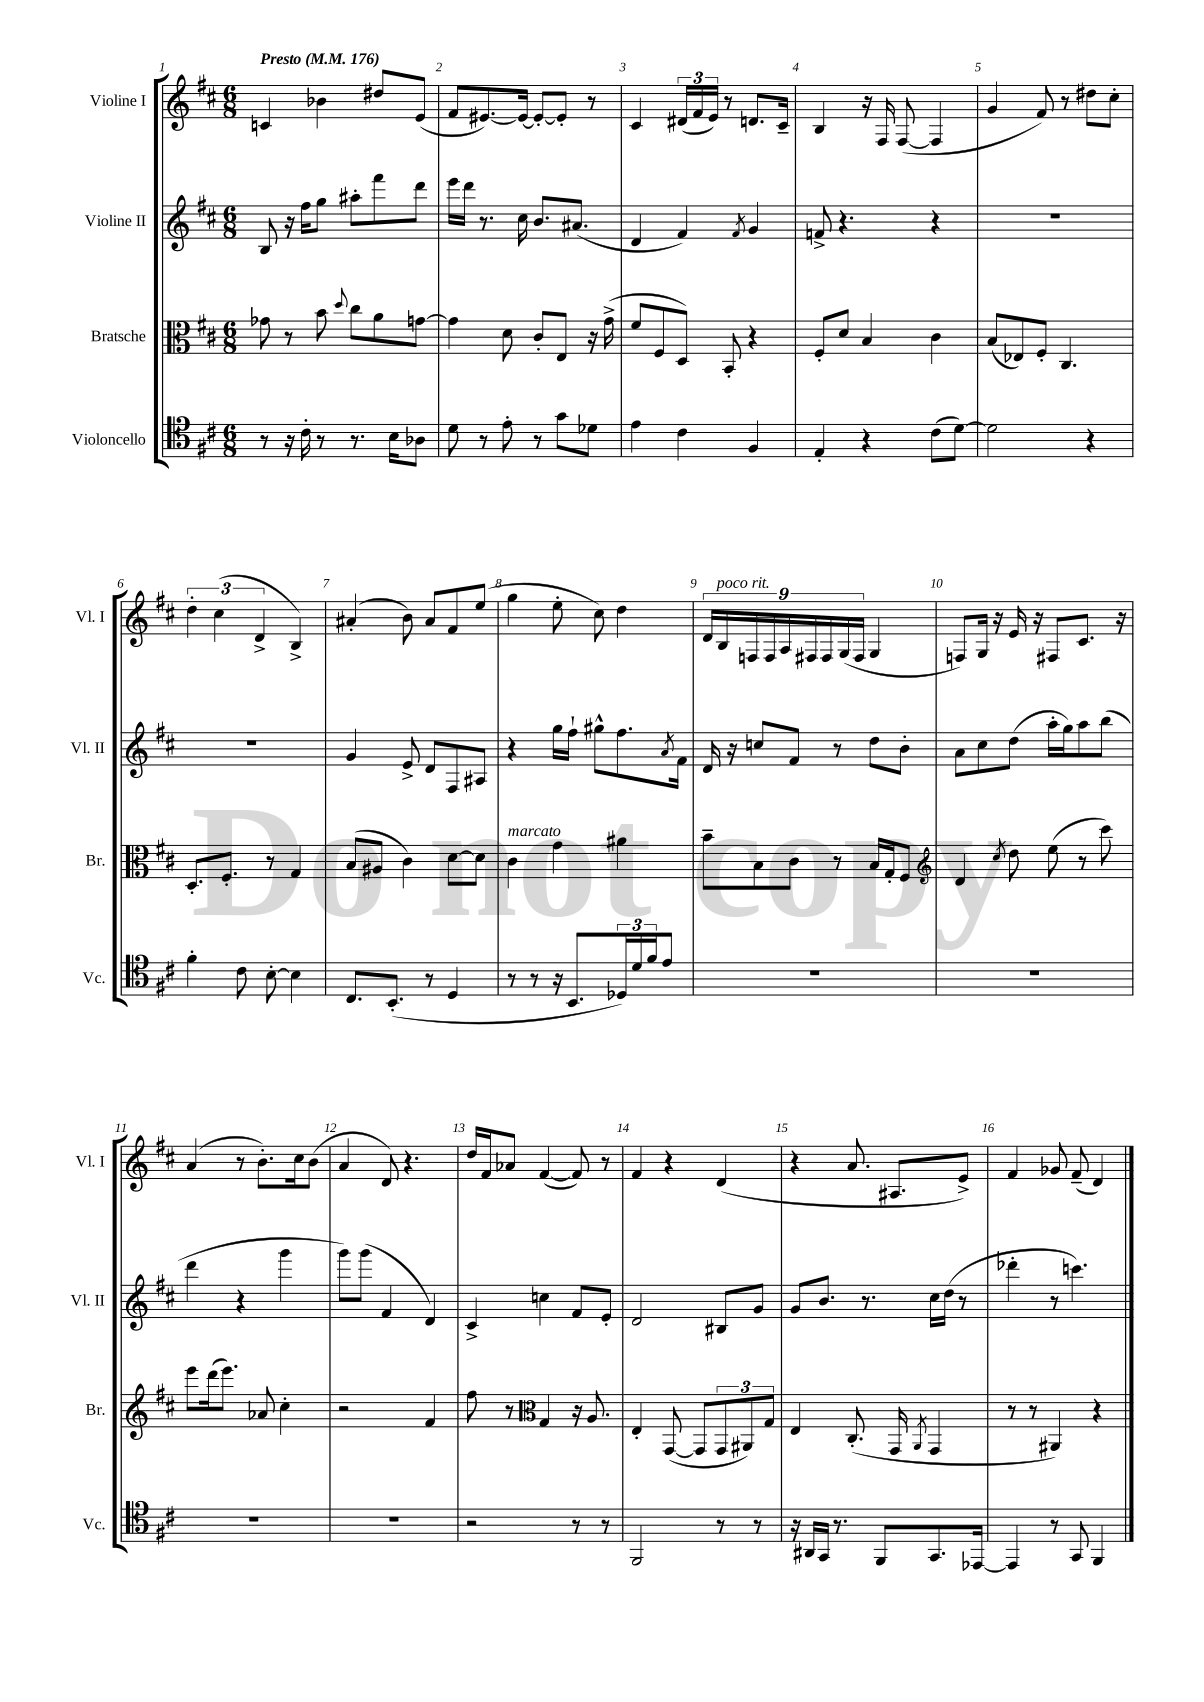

**kern	**kern	**kern	**kern
*part4	*part3	*part2	*part1
*staff4	*staff3	*staff2	*staff1
*I"Violoncello	*I"Bratsche	*I"Violine II	*I"Violine I
*I'Vc.	*I'Br.	*I'Vl. II	*I'Vl. I
*clefC4	*clefC3	*clefG2	*clefG2
*k[f#c#]	*k[f#c#]	*k[f#c#]	*k[f#c#]
*M6/8	*M6/8	*M6/8	*M6/8
*MM176	*MM176	*MM176	*MM176
=1	=1	=1	=1
!	!	!	!LO:TX:a:B:t=Presto
8r	8g-X\	8B/	4cn/
16r	8r	16r	.
16c#'\	.	16ff#\KL	.
8r	8b\	8gg\J	4b-X\
.	8qqdd/	.	.
8.r	8cc#\L	8aa#X'\L	.
.	8a\	8fff#\	8dd#X/L
16B\KL	.	.	.
8A-X\J	[8gn\J	8ddd\J	(8e/J
=2	=2	=2	=2
8d\	4g\]	16eee\LL	8f#/L
.	.	16ddd\JJ	.
8r	.	8.r	[8.e#X/)
8e'\	8d\	.	.
.	.	16cc#\	16e#/Jk_
8r	8c#'/L	8.b/L	8e#'/L_
8g\L	8E/J	.	8e#'/J]
.	.	(8.a#X/J	.
8d-X\J	16r	.	8r
.	(16g^\	.	.
=3	=3	=3	=3
4e\	8f#/L	4d/	4c#/
.	8F#/	.	.
4c#\	8D/J)	4f#/)	(24d#X/LL
.	.	.	24f#/
.	.	.	24e/JJ)
.	8BB'/	.	8r
.	.	8qf#/	.
4F#/	4r	4g/	8.dn/L
.	.	.	16c#~/Jk
=4	=4	=4	=4
4E'/	8F#'/L	8fn^/	4B/
.	8d/J	4.r	.
4r	4B/	.	16r
.	.	.	16F#/
.	.	.	([8F#/
(8c#\L	4c#\	4r	4F#/]
[8d\J)	.	.	.
=5	=5	=5	=5
2d\]	(8B/L	2.r	4g/
.	8E-X/)	.	.
.	8F#'/J	.	8f#/)
.	4.C#/	.	8r
4r	.	.	8dd#X\L
.	.	.	8cc#'\J
!!LO:LB:g=z
=6	=6	=6	=6
4f#'\	8.D'/L	2.r	6dd'\
.	.	.	(6cc#\
.	8.F#'/J	.	.
8c#\	.	.	.
.	.	.	6d^/
[8B'\	8r	.	.
4B\]	4G/	.	4B^/)
=7	=7	=7	=7
8.C#/L	(8B/L	4g/	(4a#X'/
.	8A#X/J	.	.
(8.BB'/J	.	.	.
.	4c#\)	8e^/	8b\)
8r	.	8d/L	8a#/L
4D/	[8d\L	8F#/	8f#/
.	8d\J]	8A#X/J	(8ee/J
=8	=8	=8	=8
!	!LO:TX:a:i:t=marcato	!	!
8r	4c#\	4r	4gg\
8r	.	.	.
16r	4g\	16gg\LL	8ee'\
8.BB/L	.	16ff#`\JJ	.
.	.	8gg#X^^\L	8cc#\)
24D-X/L)	4a#X\	8.ff#\	4dd\
24d/	.	.	.
24f#/J	.	.	.
8e/J	.	.	.
.	.	8qa/	.
.	.	16f#\Jk	.
=9	=9	=9	=9
2.r	8b~\L	16d/	18d/LL
!	!	!	!LO:TX:a:i:t=poco rit.
.	.	.	18B/
.	.	16r	.
.	.	.	18Fn/
.	8B\	8ccn/L	.
.	.	.	18F/
.	.	.	18A/
.	8c#\J	8f#/J	.
.	.	.	18F#X/
.	.	.	18F#/
.	8r	8r	.
.	.	.	(18G/
.	.	.	18F#/JJ
.	16B/LL	8dd\L	4G/
.	16G'/J	.	.
.	8F#/J	8b'\J	.
=10	=10	=10	=10
*	*clefG2	*	*
2.r	4d/	8a\L	8Fn/L)
.	.	8cc#\	16G/Jk
.	.	.	16r
.	8qcc#/	.	.
.	8dd\	(8dd\J	16e/
.	.	.	16r
.	(8ee\	16aa'\LL	8F#X/L
.	.	16gg\J)	.
.	8r	8aa\	8.c#/J
.	8ccc#\)	(8bb\J	.
.	.	.	16r
!!LO:LB:g=z
=11	=11	=11	=11
2.r	8eee\L	4ddd\	(4a/
.	(16ddd\k	.	.
.	8.eee\J)	.	.
.	.	4r	8r
.	8a-X/	.	8.b'\L)
.	4cc#'\	4ggg\	.
.	.	.	16cc#\k
.	.	.	(8b\J
=12	=12	=12	=12
2.r	2r	8ggg\L)	4a/
.	.	(8ggg\J	.
.	.	4f#/	8d/)
.	.	.	4.r
.	4f#/	4d/)	.
=13	=13	=13	=13
2r	8ff#\	4c#^/	16dd/LL
.	.	.	16f#/J
.	8r	.	8a-X/J
*	*clefC3	*	*
.	4G/	4ccn\	([4f#/
8r	16r	8f#/L	8f#/])
.	8.A/	.	.
8r	.	8e'/J	8r
=14	=14	=14	=14
2FF#/	4E'/	2d/	4f#/
.	([8GG/	.	4r
.	8GG/L]	.	.
8r	12GG/	8B#X/L	(4d/
.	12AA#X/)	.	.
8r	.	8g/J	.
.	12G/J	.	.
=15	=15	=15	=15
16r	4E/	8g/L	4r
16AA#X/LL	.	.	.
16GG/JJ	.	8.b/J	.
8.r	.	.	.
.	(8.C#'/	.	8.a/
.	.	8.r	.
8FF#/L	.	.	.
.	16GG/	.	8.A#X/L
.	8qAA/	.	.
8.GG/	4GG/	16cc#\LL	.
.	.	(16dd\JJ	.
.	.	8r	8e^/J)
[16EE-X/Jk	.	.	.
=16	=16	=16	=16
4EE-/]	8r	4ddd-X'\	4f#/
.	8r	.	.
8r	4AA#X/)	8r	8g-X/
8GG/	.	4.cccn\)	(8f#~/
4FF#/	4r	.	4d/)
==	==	==	==
*-	*-	*-	*-
